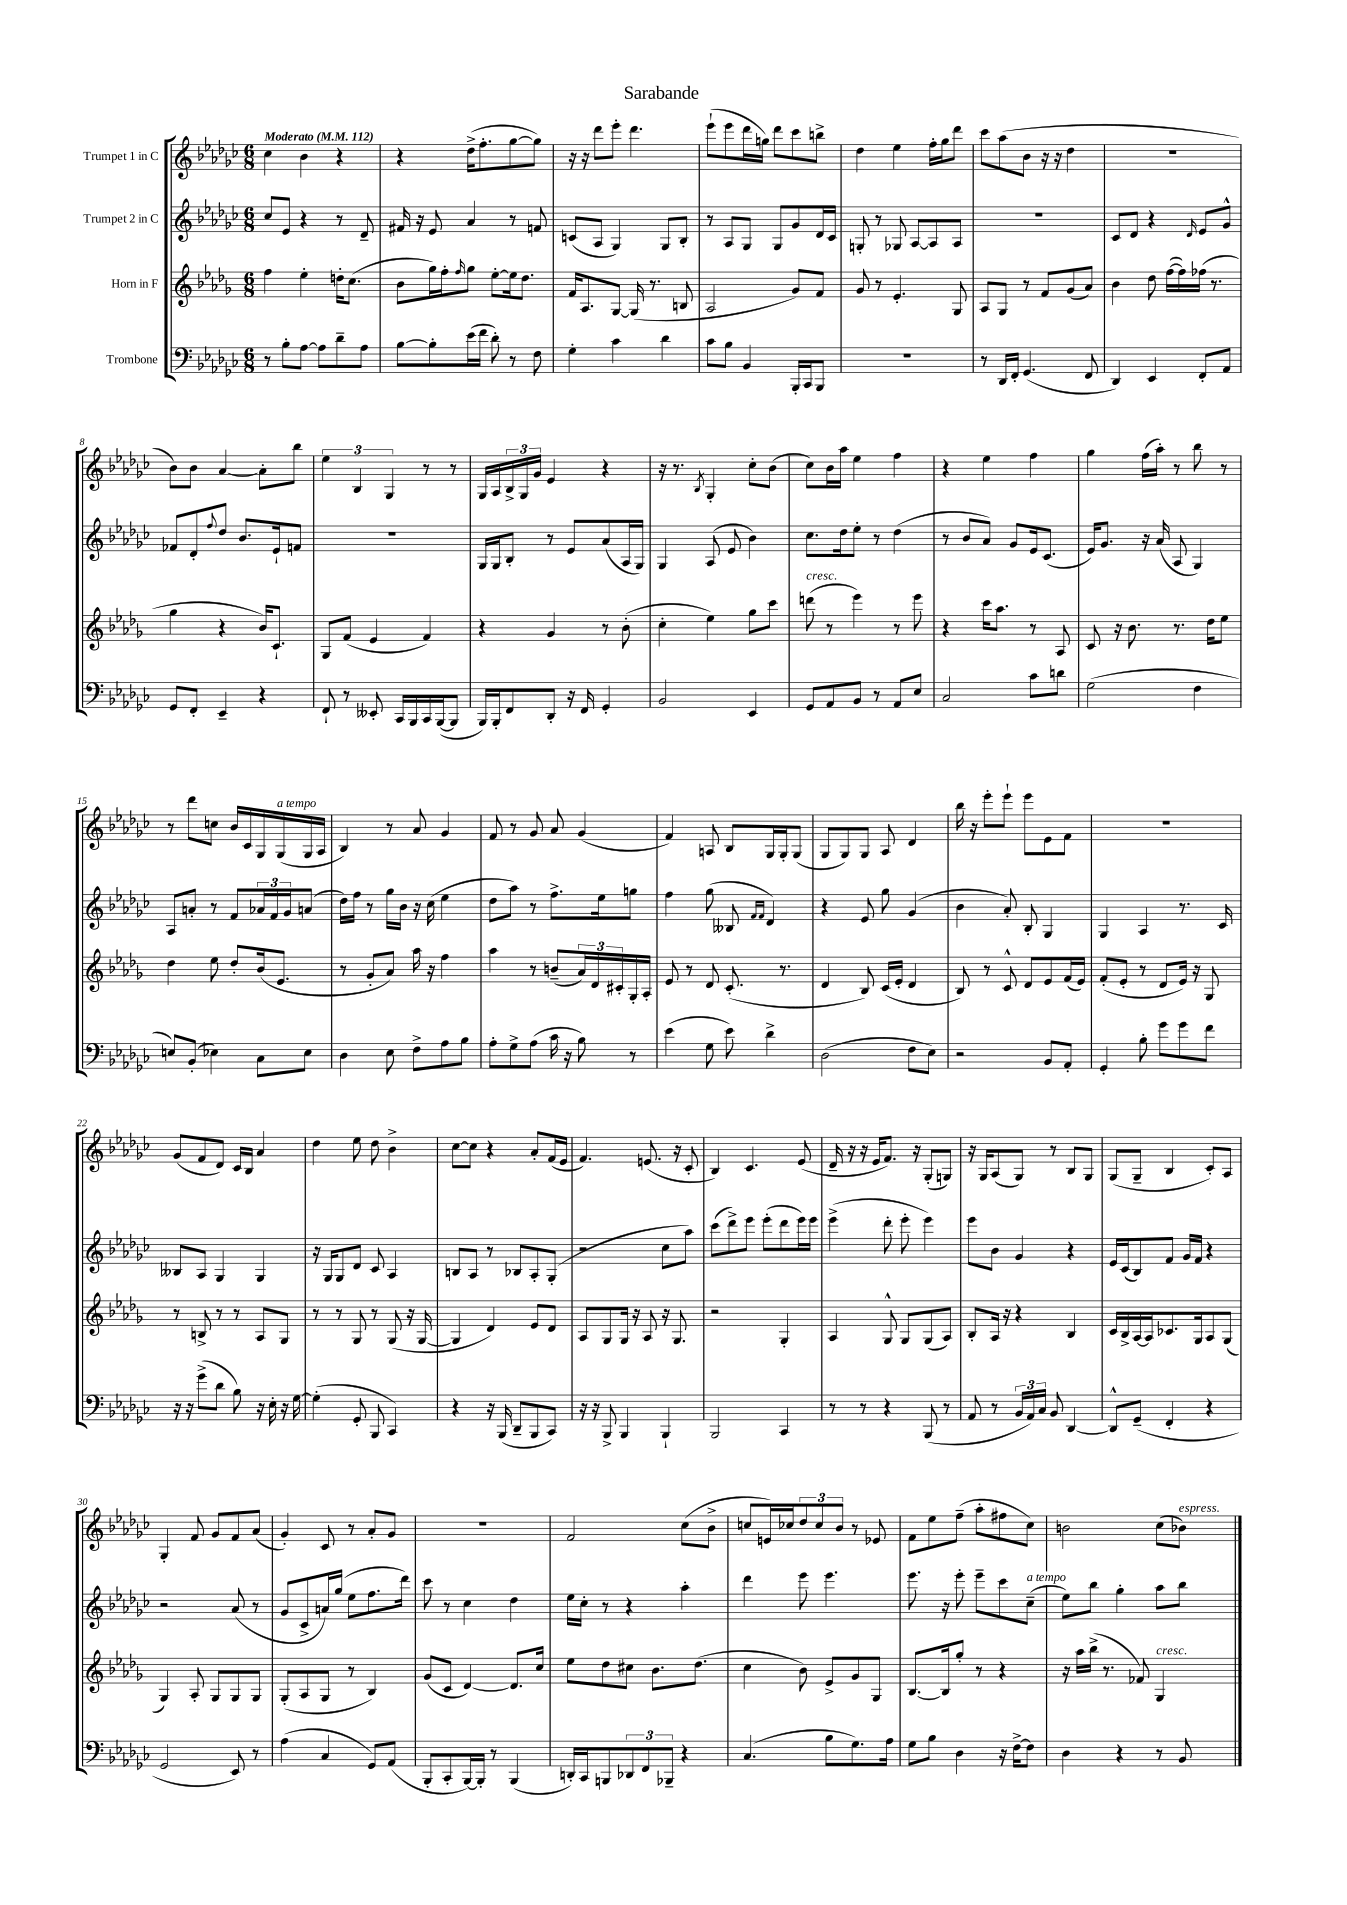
\header { title = "Sarabande" }
<<
\new StaffGroup <<
\new Staff = "s0" \with { instrumentName = "Trumpet 1 in C" } {
    \clef treble \key ges \major \numericTimeSignature \time 6/8 \tempo "Moderato" 4 = 112
    ces''4 bes'4 r4 |
    r4 des''16->( f''8.-. ges''8~ ges''8) |
    r16 r16 des'''8 ees'''8-. des'''4. |
    ees'''8-!( ees'''8 des'''16 g''16) des'''8 ces'''8 b''8-> |
    des''4 ees''4 f''16-. ges''16 des'''8 |
    ces'''8 aes''8( bes'8 r16 r16 des''4 |
    R2. |
    bes'8) bes'8 aes'4~ aes'8-. bes''8 |
    \tuplet 3/2 { ees''4 bes4 ges4 } r8 r8 |
    ges16 aes16 \tuplet 3/2 { bes16-> ges16 ges'16 } ees'4 r4 |
    r16 r8. \acciaccatura { bes8 } ges4-. ces''8-. bes'8( |
    ces''8) bes'16 aes''16 ees''4 f''4 |
    r4 ees''4 f''4 |
    ges''4 f''16( aes''16-.) r8 bes''8 r8 |
    r8 des'''8 c''8 bes'16 ces'16 ges16 ges16^\markup { \italic "a tempo" }( ges16 aes16 |
    bes4) r8 aes'8 ges'4 |
    f'8 r8 ges'8 aes'8 ges'4( |
    f'4) a8 bes8 ges16 ges16-. ges8( |
    ges8 ges8) ges8 aes8 des'4 |
    bes''16 r16 ees'''8-. ees'''8-! ees'''8 ees'8 f'8 |
    R2. |
    ges'8( f'8 des'8) ces'16 bes16 aes'4 |
    des''4 ees''8 des''8 bes'4-> |
    ces''8~ ces''8 r4 aes'8-. f'16( ees'16 |
    f'4.) e'8.( r16 ces'8-. |
    bes4) ces'4. ees'8( |
    des'16-- r16 r16 ees'16 f'8.) r16 ges8-.( g8) |
    r16 ges16 aes8( ges8) r8 bes8 ges8 |
    ges8( ges8-- bes4 ces'8-.) aes8 |
    ges4-. f'8 ges'8 f'8 aes'8( |
    ges'4-.) ces'8 r8 aes'8-. ges'8 |
    R2. |
    f'2 ces''8( bes'8-> |
    c''8 e'16) ces''16 \tuplet 3/2 { des''8 ces''8 bes'8 } r8 ees'8 |
    f'8 ees''8 f''8--( aes''8-. fis''8 ces''8) |
    b'2 ces''8( bes'8^\markup { \italic "espress." }) \bar "|." |
}
\new Staff = "s1" \with { instrumentName = "Trumpet 2 in C" } {
    \clef treble \key ges \major \numericTimeSignature \time 6/8
    ces''8 ees'8 r4 r8 des'8-- |
    fis'16 r16 ees'8 aes'4 r8 f'8 |
    c'8( aes8 ges4) ges8 bes8-. |
    r8 aes8 ges8 ges8 ges'8 des'16 ces'16 |
    g8-. r8 ges8 aes8~ aes8 aes8 |
    R2. |
    ces'8 des'8 r4 \grace { des'16 } ees'8 ges'8-^ |
    fes'8 des'8-. \appoggiatura { f''8 } des''8 bes'8. ees'16-! f'8 |
    R2. |
    ges16 ges16 bes8-. r8 ees'8 aes'8( aes16 ges16) |
    ges4 aes8( ees'8 bes'4) |
    ces''8. des''16 ees''8-. r8 des''4( |
    r8 bes'8 aes'8) ges'8 ees'16 ces'8.( |
    ees'16) ges'8. r16 aes'16( aes8 ges4) |
    aes8 a'8-. r8 f'8 \tuplet 3/2 { aes'16 f'16 ges'16 } a'8( |
    des''16) f''16 r8 ges''16 bes'16 r16 ces''16( ees''4 |
    des''8 aes''8) r8 f''8.-> ees''16 g''8 |
    f''4 ges''8( beses8 \grace { f'16 f'16 } des'4) |
    r4 ees'8 ges''8 ges'4( |
    bes'4 aes'8-.) bes8-. ges4 |
    ges4 aes4 r8. ces'16 |
    beses8 aes8 ges4 ges4 |
    r16 ges16 ges8 des'8 ces'8 aes4 |
    b8 aes8 r8 bes8 aes8-. ges8-.( |
    r2 ces''8 aes''8) |
    ces'''8( des'''8->) ees'''8 ees'''8-.( des'''8 ees'''16) ees'''16 |
    ees'''4->( des'''8-. ees'''8-. ees'''4) |
    ees'''8 bes'8 ges'4 r4 |
    ees'16 ces'16( bes8) f'8 ges'16 f'16 r4 |
    r2 aes'8( r8 |
    ges'8 ces'8-> a'16) ges''16( ees''8 f''8. des'''16) |
    ces'''8 r8 ces''4 des''4 |
    ees''16 ces''16-. r8 r4 aes''4-. |
    des'''4 ees'''8 ees'''4. |
    ees'''8. r16 ees'''8-. ees'''8-- ces'''8 ces''8--^\markup { \italic "a tempo" }( |
    ees''8) bes''8 ges''4-. aes''8 bes''8 \bar "|." |
}
\new Staff = "s2" \with { instrumentName = "Horn in F" } {
    \clef treble \key des \major \numericTimeSignature \time 6/8
    f''4 ees''4-. d''16-. c''8.( |
    bes'8 ges''16) f''16-. \grace { f''16 } ges''8 ees''8~-. ees''16 des''8. |
    f'16 aes8. ges8~ ges16( r8. b8 |
    aes2 ges'8) f'8 |
    ges'8 r8 ees'4.-. ges8 |
    aes8 ges8 r8 f'8 ges'8( aes'8) |
    bes'4 des''8 f''16~( f''16) fes''16( r8. |
    ges''4 r4 bes'16) c'8.-! |
    ges8 f'8( ees'4 f'4) |
    r4 ges'4 r8 bes'8-.( |
    c''4-. ees''4) ges''8 c'''8 |
    d'''8^\markup { \italic "cresc." }( r8 ees'''4) r8 ees'''8 |
    r4 c'''16 aes''8. r8 aes8 |
    c'8 r16 bes'8. r8. des''16 ees''8 |
    des''4 ees''8 des''8-. bes'16( ees'8. |
    r8 ges'8-. aes'8) aes''16 r16 f''4 |
    aes''4 r8 b'8--( \tuplet 3/2 { aes'16) des'16 cis'16-. } ges16-. aes16-. |
    ees'8 r8 des'8 c'8.-.( r8. |
    des'4 bes8) c'16( ees'16-. des'4 |
    bes8) r8 c'8-^ des'8 ees'8 f'16( ees'16) |
    f'8-.( ees'8-. r8 des'8 ees'16) r16 ges8 |
    r8 b8-> r8 r8 aes8 ges8 |
    r8 r8 ges8 r8 ges8( r16 ges16~ |
    ges4 des'4) ees'8 des'8 |
    aes8 ges8 ges16 r16 aes8 r16 ges8. |
    r2 ges4-. |
    aes4 ges8-^ ges8 ges8( aes8) |
    bes8-. aes16 r16 r4 bes4 |
    c'16 bes16-> aes16~ aes16 ces'8. ges16 aes8 ges8( |
    ges4) aes8-. ges8 ges8 ges8 |
    ges8-.( aes8 ges8 r8 bes4) |
    ges'8( c'8 des'4~) des'8. c''16 |
    ees''8 des''8 cis''8 bes'8. des''8.( |
    c''4 bes'8) ees'8-> ges'8 ges8 |
    bes8.~ bes16 ges''8-. r8 r4 |
    r16 aes''16 bes''16->( r8. fes'8) ges4^\markup { \italic "cresc." } \bar "|." |
}
\new Staff = "s3" \with { instrumentName = "Trombone" } {
    \clef bass \key ges \major \numericTimeSignature \time 6/8
    r8 bes8-. aes8~ aes8 des'8-- aes8 |
    bes8~ bes8-. ees'16( f'16 des'8-.) r8 f8 |
    ges4-. ces'4 des'4 |
    ces'8 bes8 bes,4 bes,,16-. ces,16 bes,,8 |
    R2. |
    r8 des,16 f,16-. ges,4.( f,8 |
    des,4) ees,4 f,8-. aes,8 |
    ges,8 f,8-. ees,4-- r4 |
    f,8-! r8 eeses,8-. ces,16 bes,,16 ces,16 bes,,16~( bes,,8 |
    bes,,16) bes,,16-. f,8 des,8-. r16 f,16 ges,4-. |
    bes,2 ees,4 |
    ges,8 aes,8 bes,8 r8 aes,8 ees8 |
    ces2 ces'8 d'8 |
    ges2( f4 |
    e8) bes,8-.( ees4) ces8 ees8 |
    des4 ees8 f8-> aes8 bes8 |
    aes8-. ges8-> aes8( ces'16 r16 bes8) r8 |
    ees'4( ges8 ees'8) des'4-> |
    des2( f8 ees8) |
    r2 bes,8 aes,8-. |
    ges,4-. bes8-. ges'8 ges'8 f'8 |
    r16 r16 ges'8->( des'8 bes8) r16 ees16-. r16 ges16~ |
    ges4-.( ges,8-. bes,,8 ces,4) |
    r4 r16 bes,,16( des,8-- bes,,8 ces,8) |
    r16 r16 bes,,8-> bes,,4 bes,,4-! |
    bes,,2 ces,4 |
    r8 r8 r4 bes,,8( r8 |
    aes,8 r8 \tuplet 3/2 { bes,16 aes,16) ces16 } bes,8 des,4~ |
    des,8-^ ges,8--( f,4-. r4 |
    ges,2 ees,8) r8 |
    aes4( ces4 ges,8) aes,8( |
    bes,,8-. ces,8-. bes,,16~) bes,,16-. r8 bes,,4( |
    d,16-.) ces,16 b,,8 \tuplet 3/2 { des,8 f,8 bes,,8-- } r4 |
    ces4.( bes8 ges8.) aes16 |
    ges8 bes8 des4 r16 f16~-> f8 |
    des4 r4 r8 bes,8 \bar "|." |
}
>>
>>
